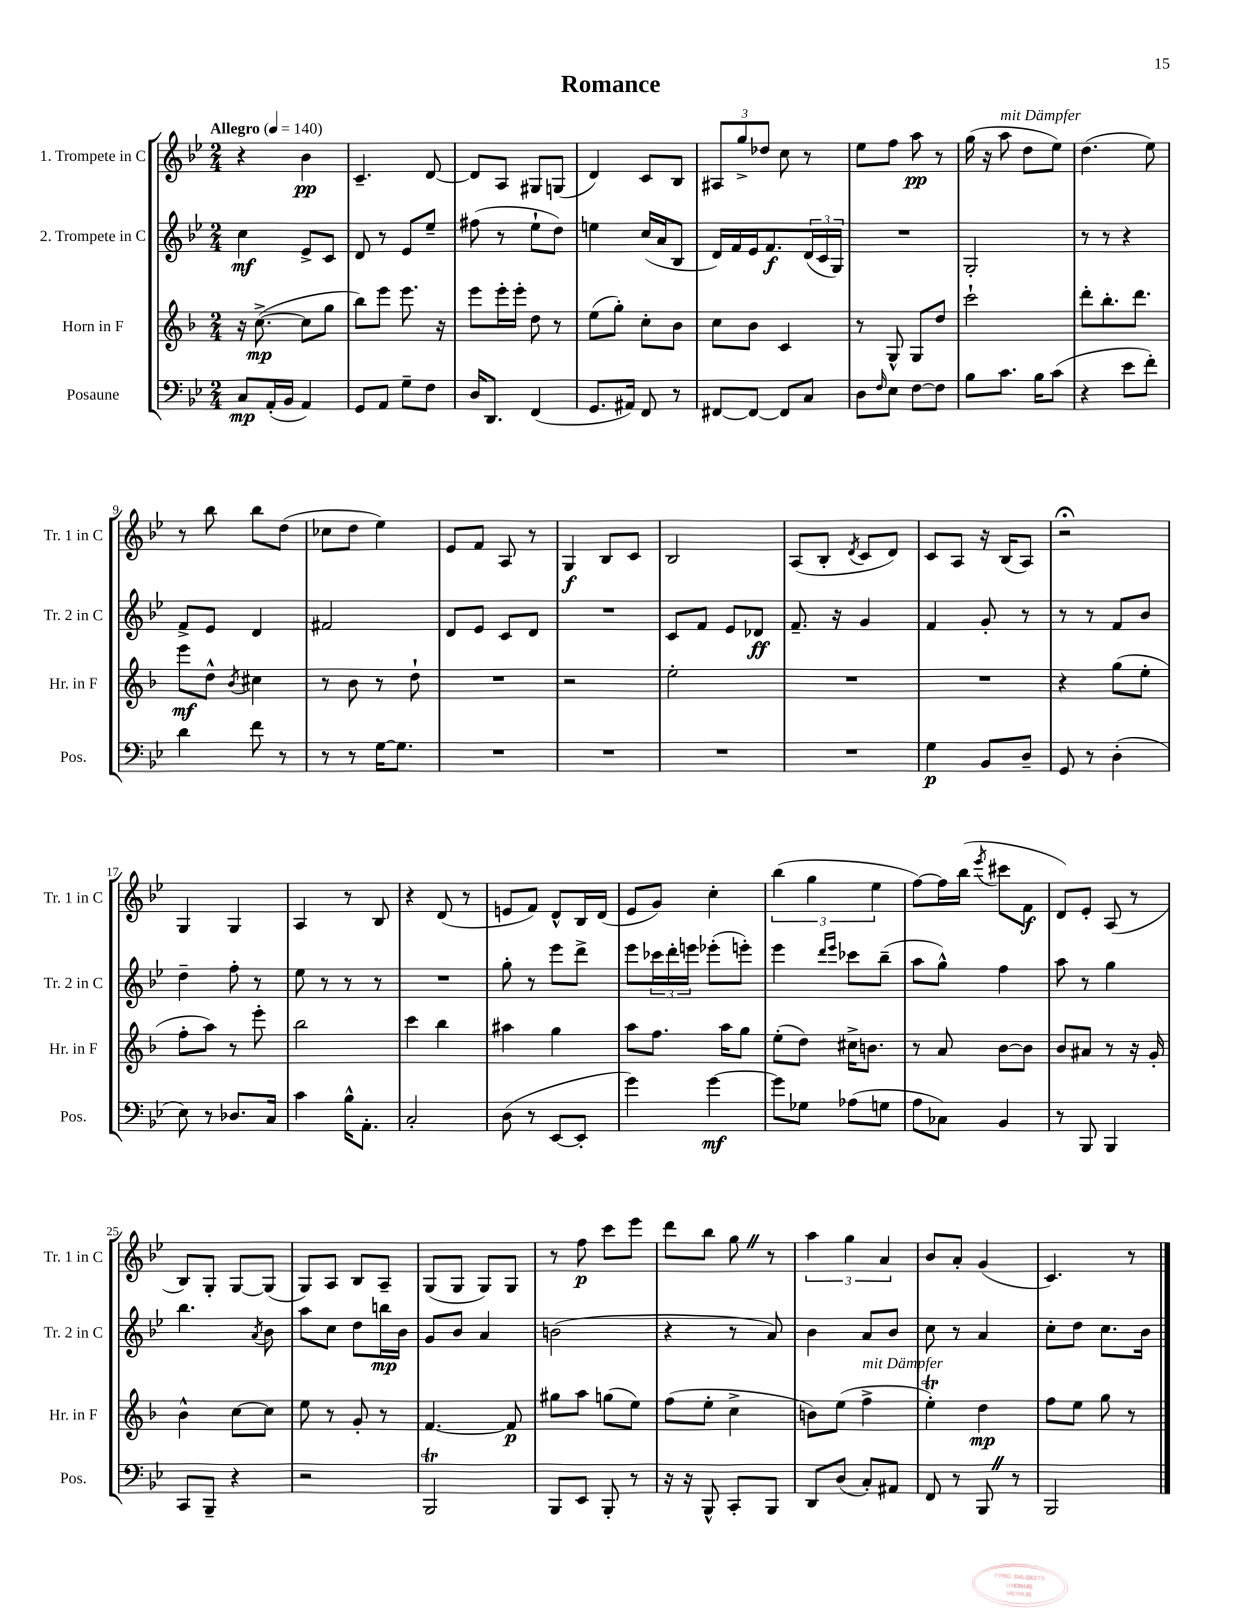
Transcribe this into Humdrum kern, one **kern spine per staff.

**kern	**kern	**kern	**kern
*staff4	*staff3	*staff2	*staff1
*clefF4	*clefG2	*clefG2	*clefG2
*k[b-e-]	*k[b-]	*k[b-e-]	*k[b-e-]
*M2/4	*M2/4	*M2/4	*M2/4
*MM140	*MM140	*MM140	*MM140
8C	16r	4cc	4r
.	([8.cc^	.	.
(16AA'	.	.	.
16BB-	.	.	.
4AA)	8cc]	8e-^	4b-
.	8gg	8c	.
=	=	=	=
8GG	8bb-)	8d	4.c~
8AA	8eee	8r	.
8G~	8.eee	8e-	.
8F	.	8ee-~	[8d
.	16r	.	.
=	=	=	=
16D	8eee	(8ff#	8d]
8.DD	.	.	.
.	16eee'	8r	8A
.	16eee'	.	.
(4FF	8dd	8ee-`	8G#
.	8r	8dd)	(8G
=	=	=	=
8.GG	(8ee	4ee	4d)
.	8gg')	.	.
16AA#)	.	.	.
8FF	8cc'	(16cc	8c
.	.	16a	.
8r	8b-	8B-	8B-
=	=	=	=
[8FF#	8cc	16d)	12A#
.	.	16f	.
.	.	.	12gg^
8FF#_	8b-	16e-	.
.	.	.	12dd-
.	.	8.f	.
8FF#]	4c	.	8cc
8C	.	(24d	8r
.	.	24c	.
.	.	24G)	.
=	=	=	=
8D	8r	2r	8ee-
16qqF	.	.	.
8E-	8G^^	.	8ff
[8F	8G	.	8aa
8F]	8dd	.	8r
=	=	=	=
8B-	2ccc`	2G'	(16gg
.	.	.	16r
8.c	.	.	8aa
.	.	.	8dd
16B-	.	.	.
(8c	.	.	8ee-)
=	=	=	=
4r	8ddd'	8r	(4.dd
.	8.bb-'	8r	.
8e-	.	4r	.
.	8.ddd	.	.
8f')	.	.	8ee-)
=	=	=	=
4d	8eee	8f^	8r
.	8dd^^	8e-	8bb-
.	8qb-	.	.
8f	4cc#	4d	8bb-
8r	.	.	(8dd
=	=	=	=
8r	8r	2f#	8cc-
8r	8b-	.	8dd
[16G	8r	.	4ee-)
8.G]	.	.	.
.	8dd`	.	.
=	=	=	=
2r	2r	8d	8e-
.	.	8e-	8f
.	.	8c	8A
.	.	8d	8r
=	=	=	=
2r	2r	2r	4G
.	.	.	8B-
.	.	.	8c
=	=	=	=
2r	2ee'	8c	2B-
.	.	8f	.
.	.	8e-	.
.	.	8d-	.
=	=	=	=
2r	2r	8.f~	(8A
.	.	.	8B-'
.	.	16r	.
.	.	.	8qd
.	.	4g	8c
.	.	.	8d)
=	=	=	=
4G	2r	4f	8c
.	.	.	8A
8BB-	.	8g'	16r
.	.	.	(16B-
8D~	.	8r	8A)
=	=	=	=
8GG	4r	8r	2r;
8r	.	8r	.
(4D'	(8gg	8f	.
.	8ee'	8b-	.
=	=	=	=
8E-)	8ff'	4dd~	4G
8r	8aa)	.	.
8.D-	8r	8ff'	4G
.	8eee'	8r	.
16C	.	.	.
=	=	=	=
4c	2bb-	8ee-	4A
.	.	8r	.
16B-^^	.	8r	8r
8.AA'	.	.	.
.	.	8r	8B-
=	=	=	=
2C'	4ccc	2r	4r
.	4bb-	.	(8d
.	.	.	8r
=	=	=	=
(8D	4aa#	8gg'	8e
8r	.	8r	8f)
[8EE-	4gg	8eee-	8d^^
8EE-']	.	8ddd^	16B-
.	.	.	(16d
=	=	=	=
4g)	8aa	8eee-	8e-
.	8.ff	24ccc-	8g)
.	.	24ddd'	.
.	.	24eee	.
[4g	.	(8eee-'	4cc'
.	16aa	.	.
.	8gg	8eee')	.
=	=	=	=
8g]	(8ee'	4eee-	(6bb-
8G-	8dd)	.	.
.	.	.	6gg
.	.	16qqddd	.
.	.	16qqeee-	.
(8A-	16cc#^	8ccc-	.
.	8.b	.	.
.	.	.	6ee-
8G	.	(8bb-~	.
=	=	=	=
8A	8r	8aa	[8ff)
8C-)	8a	8gg^^)	16ff]
.	.	.	(16bb-
.	.	.	8qeee-
4BB-	[8b-	4ff	8ccc#
.	8b-]	.	8f
=	=	=	=
8r	8b-	8aa	8d)
8BBB-	8a#	8r	8e-'
4BBB-	8r	4gg	(8A
.	16r	.	8r
.	16g'	.	.
=	=	=	=
8CC	4b-^^	4.bb-	8B-)
8BBB-~	.	.	8G'
4r	[8cc	.	[8G
.	.	8qa	.
.	8cc]	8b-	(8G]
=	=	=	=
2r	8ee	8aa	8G)
.	8r	8cc	8A
.	8g'	8dd	8B-
.	8r	16bb	8A~
.	.	16b-	.
=	=	=	=
2BBB-	[4.f	8g	(8G
.	.	8b-	8G
.	.	4a	8G)
.	8f]	.	8G
=	=	=	=
8BBB-	8gg#	(2b	8r
8EE-	8aa	.	8ff
8BBB-'	(8gg	.	8ccc
8r	8ee)	.	8eee-
=	=	=	=
16r	(8ff	4r	8ddd
16r	.	.	.
8BBB-^^	8ee'	.	8bb-
8CC'	4cc^	8r	8gg
8BBB-	.	8a)	8r
=	=	=	=
8DD	8b)	4b-	6aa
(8D	(8ee	.	.
.	.	.	6gg
8C')	4ff^	8a	.
.	.	.	6a
8AA#	.	8b-	.
=	=	=	=
8FF	4ee')	8cc	8b-
8r	.	8r	8a'
8BBB-	4dd	4a	(4g
8r	.	.	.
=	=	=	=
2BBB-	8ff	8cc'	4.c)
.	8ee	8dd	.
.	8gg	8.cc	.
.	8r	.	8r
.	.	16b-	.
==	==	==	==
*-	*-	*-	*-
